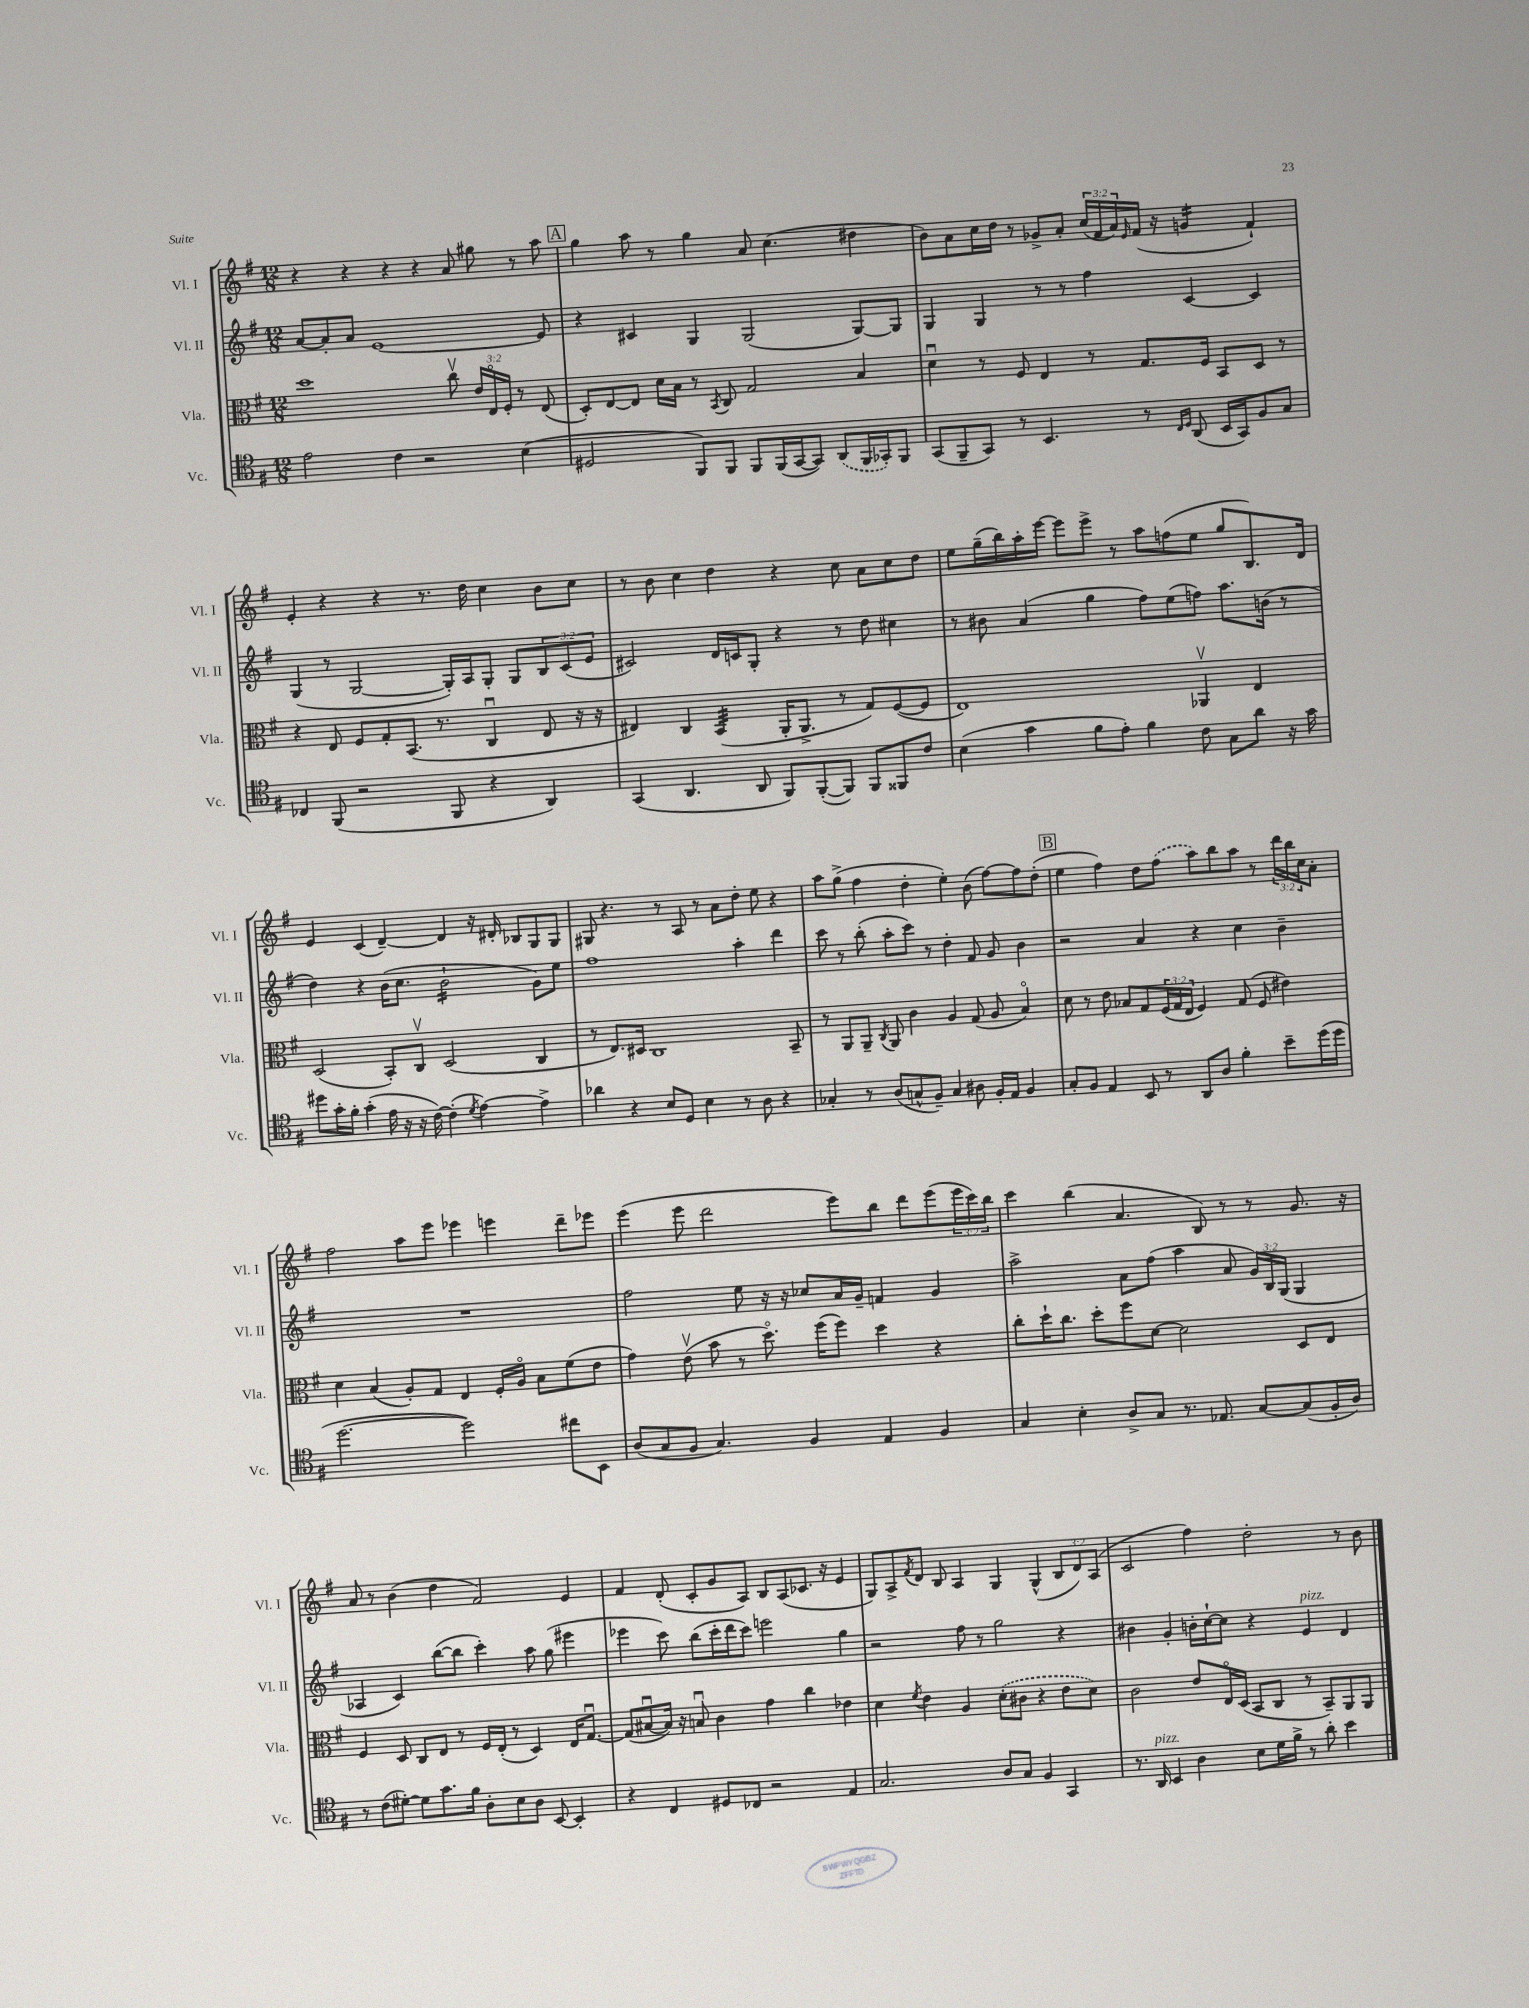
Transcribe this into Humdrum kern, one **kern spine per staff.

**kern	**kern	**kern	**kern
*staff4	*staff3	*staff2	*staff1
*clefC4	*clefC3	*clefG2	*clefG2
*k[f#]	*k[f#]	*k[f#]	*k[f#]
*M12/8	*M12/8	*M12/8	*M12/8
2e\	1dd	[8a/L	4r
.	.	8a'/]	.
.	.	8a/J	4r
.	.	[1e	.
4c\	.	.	4r
2r	.	.	4r
.	8ccv\	.	8a/
.	24e/LL	.	8gg#\
.	24Eo/	.	.
.	24F#'/JJ	.	.
(4B\	8r	.	8r
.	(8E/	8e/]	8aa\
=	=	=	=
2D#/	8D'/L)	4r	4gg\
.	[8E/	.	.
.	8E/]J	4c#/	8aa\
.	16d\LL	.	8r
.	16B\JJ	.	.
8FF#/L)	8r	4G/	4gg\
.	8qBB/	.	.
8FF#/J	8C/	.	.
8FF#/L	2G/	(2G/	8a/
(16FF#/L	.	.	(4.cc\
[16GG/J	.	.	.
8GG/]J)	.	.	.
(8AA/L	.	.	.
16FF#/L	4B/	[8G/L)	4dd#\
16GG-'/J)	.	.	.
8FF#/J	.	8G/]J	.
=	=	=	=
(8GG/L	4du\	4G/	8b\L)
8FF#~/	.	.	8a\
8GG/J)	8r	4G/	16cc\L
.	.	.	16dd\JJ
8r	8F#/	.	8r
4.BB/	4E/	8r	8g-^/L
.	.	8r	8a'/J
.	8r	4ff#\	(24cc/LL
.	.	.	24f#/
.	.	.	24a/)
.	.	.	16qqe/
8r	8.G/L	.	(16f#/JJ
.	.	.	16r
16qqC/LL	.	.	.
16qqD/JJ	.	.	.
(8AA/	.	[4c/	4g/
.	16F#/Jk	.	.
16BB/LL	8BB/L	.	.
16GG/J)	.	.	.
8F#/	8D/J	4c/]	4f#`/)
8G/J	8r	.	.
=	=	=	=
4C-/	4r	(4G/	4e'/
(8FF#/	8E/	8r	4r
2r	8F#/L	[2G/	.
.	8G'/	.	4r
.	(8.BB/J	.	.
.	.	.	8.r
.	8.r	.	.
8FF#/	.	16G'/]LL)	.
.	.	16A/J	16dd\
4r	4Cu/	8G'/J	4cc\
.	.	8G/L	.
4AA/)	8E/	12B/	8b\L
.	.	(12c/	.
.	16r	.	8cc\J
.	.	12e/J	.
.	16r	.	.
=	=	=	=
(4GG/	4E#/)	2c#/)	8r
.	.	.	8b\
4.AA/	4C/	.	4cc\
.	(4BB/	16d/LL	4dd\
.	.	16c/J	.
8AA/	.	8G'/J	.
8FF#/L)	16AA'/LK	4r	4r
.	8.AA^/J	.	.
([8FF#'/	.	.	.
8FF#/]J)	8r	8r	8cc\
8FF#/L	8G/L)	8dd\	8a\L
8FF##/	([8F#/	4cc#\	8cc\
8c/J	8F#/]J	.	8dd\J
=	=	=	=
(4B\	1E)	8r	8ee\L
.	.	8b#\	(16gg~\L
.	.	.	16bb\)
4g\	.	(4a/	16aa'\
.	.	.	[16eee\JJ
.	.	.	8eee\]L
8f#\L	.	4gg\	8eee^\J
8e'\J)	.	.	8r
4f#\	.	8ff#\L)	8aa\L
.	.	(8ee\	(8ff\
8c\	4AA-v/	8ff\J)	8ee\J
8G\L	.	8.aa\L	8gg/L
8a\J	4E/	.	8.B/)
.	.	(16b\Jk	.
16r	.	8r	.
16g\	.	.	16d/Jk
=	=	=	=
8dd#\L	(2D/	4dd\)	4e/
16g'\L	.	.	.
16f#'\JJ	.	.	.
(4g'\	.	4r	(4c/
16e\	8BB'/L)	(16b\LK	[4d~/)
16r	.	8.cc\J	.
16r	8Cv/J	.	.
[16c\)	.	.	.
(4c'\]	(2D/	2b`\	4d/]
8qd/	.	.	.
[4e\)	.	.	16r
.	.	.	16d#'/
.	.	.	8B-/L
4e^\]	4C/	8g\L)	8G/
.	.	8ee\J	8G/J
=	=	=	=
4a-\	8r	1ff#	8G#/
.	8.E/L)	.	4.r
4r	.	.	.
.	16D#/Jk	.	.
.	1C	.	.
8B/L	.	.	8r
8D/J	.	.	8A/
4B\	.	.	8r
.	.	.	8a\L
8r	.	4aa'\	8dd'\J
8A\	.	.	8ee\
4r	.	4ddd\	4r
.	8BB~/	.	.
=	=	=	=
4G-'/	8r	8ccc\	8aa\L
.	8AA/L	8r	(8gg^\J
8r	8AA~/J	(8bb'\	4ff#\
.	8qC/	.	.
(8A/L	8AA/	8aa'\L	.
8G^^/	4c\	8ccc\J)	4dd'\
8F#~/J)	.	8r	.
4G/	4A/	4dd'\	4ee'\)
8A#\	(8G/	8f#/	(8b\
16F#'/LL	8A/	8g/	[8ff#\L)
16E/JJ	.	.	.
4F#/	4Bo/)	4b\	8ff#\]
.	.	.	(8dd'\J
=	=	=	=
8G'/L	8d\	2r	4ee\
8F#/J	8r	.	.
4E/	8e\	.	4ff#\)
.	8B-/L	.	.
8BB/	8G/	4a/	8dd\L
8r	(24F#/L	.	(8ff#\J
.	24G/	.	.
.	24E/JJ	.	.
8AA/L	4F#/)	4r	8aa\L)
8A/J	.	.	8bb\
4f#'\	(8G/	4cc\	8aa\J
.	8F#/	.	8r
8b~\L	4e#\)	4b~\	24ddd\LL
.	.	.	24bb\
.	.	.	24cc\J
(16dd\L	.	.	8a'\J
16dd\JJ	.	.	.
=	=	=	=
[2.dd\	4d\	1.r	2ff#\
.	(4B/	.	.
.	8A'/L)	.	8aa\L
.	8G/J	.	8eee\J
2dd\])	4E/	.	4eee-\
.	16F#'/LL	.	4eee\
.	16Ao/JJ	.	.
.	8B\L	.	.
8cc#\L	(8f#\	.	8ddd~\L
8BB\J	8e\J	.	8eee-\J
=	=	=	=
(8A/L	4g\)	2ff#\	(4eee\
8G/	.	.	.
8F#/J	(8ev\	.	8eee\
4.G/)	8b\	.	2ddd\
.	8r	8ee\	.
.	8.ddo\)	16r	.
.	.	16r	.
4F#/	.	8cc-/L	.
.	(16ff#\LK	.	.
.	8ff#\J)	16a/L	8eee\L)
.	.	16g~/JJ	.
4E/	4dd\	4f/	8bb\J
.	.	.	8ddd\L
4F#/	4r	4g/	(8eee\
.	.	.	24eee\L
.	.	.	24ccc\)
.	.	.	24bb\JJ
=	=	=	=
4G/	8cc'\L	2aa^\	4ccc\
.	16dd`\K	.	.
.	8.cc\J	.	.
4B'\	.	.	(4bb\
.	8dd'\L	.	.
8A^/L	8ff#\	8a\L	4.a/
8G/J	[8d\J	(8ff#\J	.
8.r	2d\]	4aa\	.
.	.	.	8B/)
8.E-/	.	.	.
.	.	8a/	8r
[8G/L	.	24g/LL)	8r
.	.	24B/	.
.	.	(24G/JJ	.
(8G/]	8D/L	4G/	8.g/
16F#'/L	8E/J	.	.
16A/JJ)	.	.	16r
=	=	=	=
8r	4F#/	4A-/	8a/
(8c\L	.	.	8r
[8d#'\J)	8D/	4c/)	(4b\
8d#\]L	8C/L	.	.
8.g\	8E/J	([8bb\L	4dd\
.	8r	8bb\]J	.
16f#\Jk	.	.	.
8A'\L	16F#/LL	4ccc'\)	2f#/)
.	(16E'/JJ	.	.
8B\	8r	.	.
8A\J	4D/)	8aa\	.
[8BB/	.	(8gg\	.
4BB'/]	16E/LK	4eee#\	4e/
.	[8.Gu/J	.	.
=	=	=	=
4r	(8G/]L	4eee-\	4f#/
.	[8B#u/	.	.
4C/	16B#/]Jk)	8ccc\)	(8d'/
.	16r	.	.
.	8Bu/	(8bb\L	8c'/L
8D#/L	4c\	16ccc'\L	8g/
.	.	16ddd\J	.
8C-/J	.	8ccc\J)	8A/J)
2r	4g\	2eee\	8B/L
.	.	.	(8A/
.	4cc\	.	8.c-/J
.	.	.	16r
4E/	4e-\	4gg\	4e/
=	=	=	=
2.G/	4d\	2r	8G/L)
.	.	.	8A^/
.	8qf#/	.	8qf#/
.	4e\	.	8d/J
.	.	.	8B/
.	4A/	8ff#\	4A/
.	.	8r	.
8A/L	(8d'\L	2gg\	4G/
8G/J	8c#\J	.	.
4F#/	4r	.	(4G^^/
4GG/	8e\L	4r	12B/L
.	.	.	12d/)
.	8d\J)	.	.
.	.	.	(12A/J
=	=	=	=
8.r	2c\	4b#\	2c/
16AA/	.	.	.
4BB/	.	4g'/	.
4A\	8e/L	16b'\LL	4ff#\)
.	.	[16cc`\J	.
.	16Eo/L	8cc\]J	.
.	(16D/JJ	.	.
8B\L	8BB/L	4r	2dd'\
16d\L	8C/J	.	.
16f#^\JJ	.	.	.
8r	8r	4e/	.
8a'\	8BB~/L)	.	.
4b\	8AA/	4d/	8r
.	8AA/J	.	8b\
==	==	==	==
*-	*-	*-	*-
